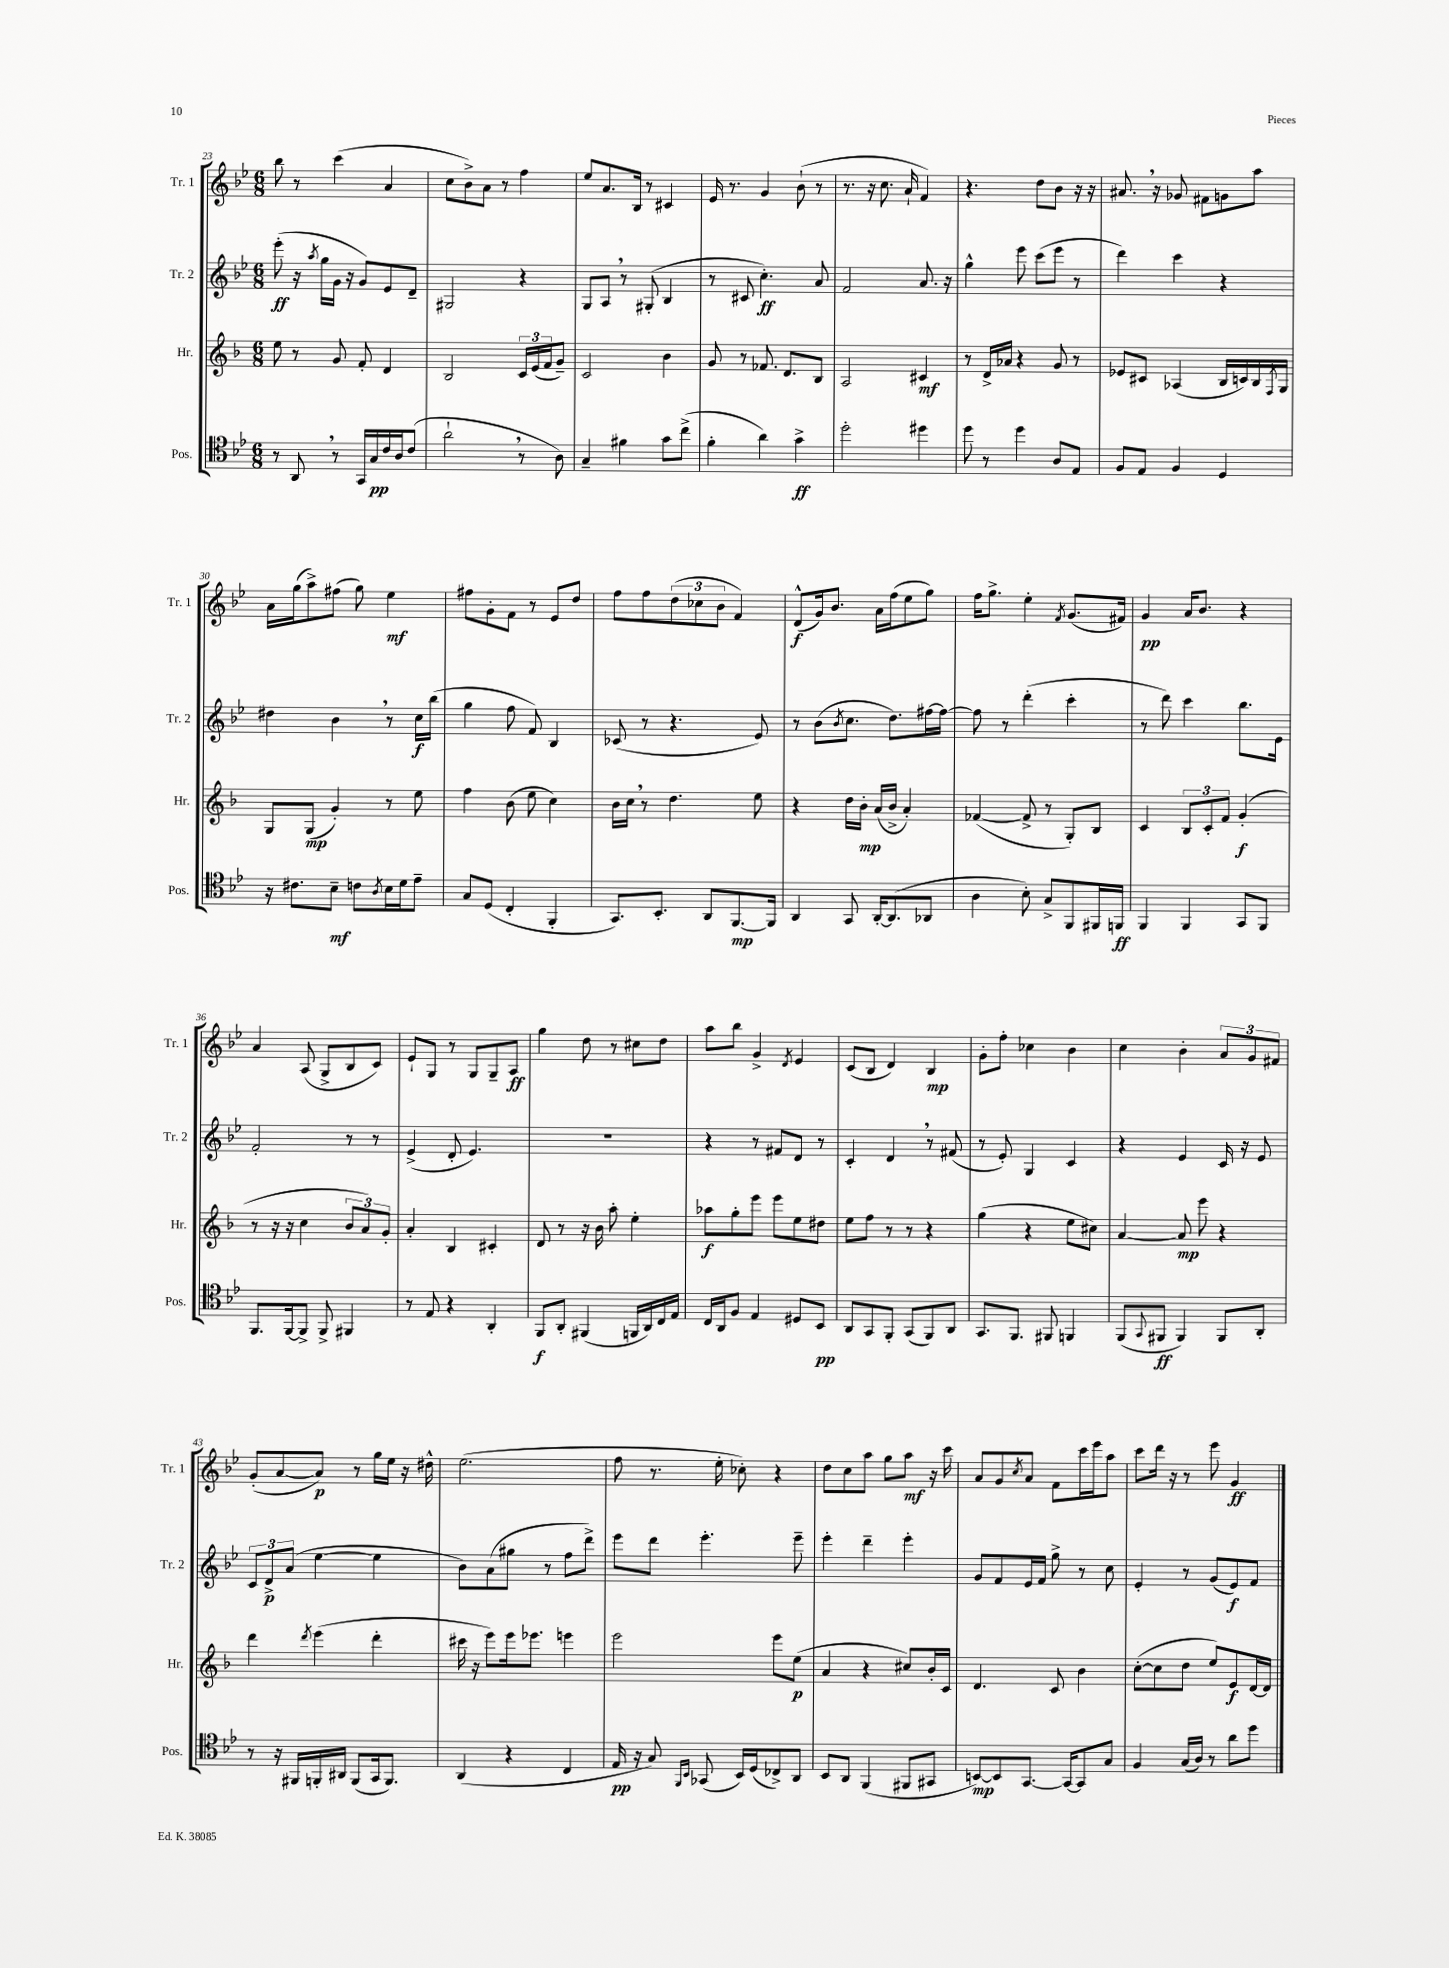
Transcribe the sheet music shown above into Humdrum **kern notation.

**kern	**dynam	**kern	**dynam	**kern	**dynam	**kern	**dynam
*part4	*part4	*part3	*part3	*part2	*part2	*part1	*part1
*staff4	*staff4	*staff3	*staff3	*staff2	*staff2	*staff1	*staff1
*I"Pos.	*	*I"Hr.	*	*I"Tr. 2	*	*I"Tr. 1	*
*I'Pos.	*	*I'Hr.	*	*I'Tr. 2	*	*I'Tr. 1	*
*clefC4	*	*clefG2	*	*clefG2	*	*clefG2	*
*k[b-e-]	*	*k[b-]	*	*k[b-e-]	*	*k[b-e-]	*
*M6/8	*	*M6/8	*	*M6/8	*	*M6/8	*
=23	=23	=23	=23	=23	=23	=23	=23
8r	.	8ee\	.	(8eee-'\	ff	8bb-\	.
8AA,/	.	8r	.	16r	.	8r	.
.	.	.	.	8qaa/	.	.	.
.	.	.	.	16gg\LL	.	.	.
8r	.	8g/	.	16g\JJ	.	(4ccc\	.
.	.	.	.	16r	.	.	.
16GG/LL	.	8f'/	.	8g/L)	.	.	.
16G/	pp	.	.	.	.	.	.
16c/	.	4d/	.	8e-/	.	4a/	.
16A/J	.	.	.	.	.	.	.
(8c/J	.	.	.	8d~/J	.	.	.
=24	=24	=24	=24	=24	=24	=24	=24
2a`,\	.	2B-/	.	2G#X/	.	8cc\L	.
.	.	.	.	.	.	8b-^\)	.
.	.	.	.	.	.	8a\J	.
.	.	.	.	.	.	8r	.
8r	.	24c/LL	.	4r	.	4ff\	.
.	.	(24e/	.	.	.	.	.
.	.	24f/J	.	.	.	.	.
8A\)	.	8g~/J)	.	.	.	.	.
=25	=25	=25	=25	=25	=25	=25	=25
4G~/	.	2c/	.	8G/L	.	8ee-/L	.
.	.	.	.	8A,/J	.	8.a/	.
4f#X\	.	.	.	8r	.	.	.
.	.	.	.	.	.	16B-/Jk	.
.	.	.	.	(8G#X'/	.	8r	.
8g\L	.	4b-\	.	4B-/	.	4c#X/	.
(8cc^\J	.	.	.	.	.	.	.
=26	=26	=26	=26	=26	=26	=26	=26
4f'\	.	8g/	.	8r	.	16e-/	.
.	.	.	.	.	.	8.r	.
.	.	8r	.	8c#X/	.	.	.
4a\)	.	8.f-X/	.	4.cc'\)	ff	4g/	.
.	.	8.d/L	.	.	.	.	.
4g^\	ff	.	.	.	.	(8b-`\	.
.	.	8B-/J	.	8a/	.	8r	.
=27	=27	=27	=27	=27	=27	=27	=27
2dd'\	.	2A/	.	2f/	.	8.r	.
.	.	.	.	.	.	16r	.
.	.	.	.	.	.	8.cc\	.
.	.	.	.	.	.	16a`/	.
4dd#X\	.	4c#X/	mf	8.a/	.	4f/)	.
.	.	.	.	16r	.	.	.
=28	=28	=28	=28	=28	=28	=28	=28
8dd\	.	8r	.	4gg^^\	.	4.r	.
8r	.	16d^/LL	.	.	.	.	.
.	.	16a-X/JJ	.	.	.	.	.
4dd\	.	4r	.	8eee-\	.	.	.
.	.	.	.	(8ccc\L	.	8dd\L	.
8A/L	.	8g/	.	8eee-\J	.	8b-\J	.
8E-/J	.	8r	.	8r	.	16r	.
.	.	.	.	.	.	16r	.
=29	=29	=29	=29	=29	=29	=29	=29
8F/L	.	8e-X/L	.	4ddd\)	.	8.a#X,/	.
8E-/J	.	8c#X/J	.	.	.	.	.
.	.	.	.	.	.	16r	.
4F/	.	(4A-X/	.	4ccc\	.	8g-X/	.
.	.	.	.	.	.	8f#X\L	.
4D/	.	16B-/LL	.	4r	.	8gn\	.
.	.	16cn/)	.	.	.	.	.
.	.	16B-/	.	.	.	8aa\J	.
.	.	8qF/	.	.	.	.	.
.	.	16G/JJ	.	.	.	.	.
!!LO:LB:g=z
=30	=30	=30	=30	=30	=30	=30	=30
16r	.	8G/L	.	4dd#X\	.	16a\LL	.
8.c#X\L	.	.	.	.	.	(16gg\J	.
.	.	(8G/J	mp	.	.	8aa^\)	.
8B-~\J	mf	4g'/)	.	4b-,\	.	(8ff#X\J	.
8cn\L	.	.	.	.	.	8gg\)	.
8qA/	.	.	.	.	.	.	.
16B-\L	.	8r	.	8r	.	4ee-\	mf
16d\J	.	.	.	.	.	.	.
8e-~\J	.	8ee\	.	16cc\LL	f	.	.
.	.	.	.	(16bb-\JJ	.	.	.
=31	=31	=31	=31	=31	=31	=31	=31
8G/L	.	4ff\	.	4gg\	.	8ff#X\L	.
(8D/J	.	.	.	.	.	8g'\	.
4C'/	.	(8b-\	.	8ff\	.	8f\J	.
.	.	8ee\	.	8f/)	.	8r	.
4FF'/	.	4cc\)	.	4B-/	.	8e-/L	.
.	.	.	.	.	.	8dd/J	.
=32	=32	=32	=32	=32	=32	=32	=32
8.GG/L)	.	16b-\LL	.	(8c-X/	.	8ff\L	.
.	.	16cc,\JJ	.	.	.	.	.
.	.	8r	.	8r	.	8ff\	.
8.BB-'/J	.	.	.	.	.	.	.
.	.	4.dd\	.	4.r	.	(12dd\	.
.	.	.	.	.	.	12cc-X\	.
8AA/L	.	.	.	.	.	.	.
.	.	.	.	.	.	12b-\J	.
[8.FF/	mp	.	.	.	.	4f/)	.
.	.	8ee\	.	8e-/)	.	.	.
16FF/Jk]	.	.	.	.	.	.	.
=33	=33	=33	=33	=33	=33	=33	=33
4AA/	.	4r	.	8r	.	(8d^^/L	f
.	.	.	.	(8b-\L	.	16g/k)	.
.	.	.	.	.	.	8.b-/J	.
.	.	.	.	8qb-/	.	.	.
8GG/	.	16dd\LL	.	8.cc\J	.	.	.
.	.	16b-'\JJ	mp	.	.	.	.
[16AA'/KL	.	(16a/LL	.	.	.	16a\LL	.
(8.AA/]	.	16b-^/JJ	.	8.dd\L)	.	(16ff\J	.
.	.	4a'/)	.	.	.	8ee-\	.
8AA-X/J	.	.	.	[16ff#X\L	.	8gg\J)	.
.	.	.	.	16ff#\JJ_	.	.	.
=34	=34	=34	=34	=34	=34	=34	=34
4A\	.	([4f-X/	.	8ff#\]	.	16ff\KL	.
.	.	.	.	.	.	8.gg^\J	.
.	.	.	.	8r	.	.	.
8B-'\)	.	8f-^/]	.	(4ddd'\	.	4ee-'\	.
8G^/L	.	8r	.	.	.	.	.
.	.	.	.	.	.	8qf/	.
8FF/	.	8G'/L)	.	4ccc'\	.	(8.g/L	.
16FF#X/L	.	8B-/J	.	.	.	.	.
16FFn/JJ	ff	.	.	.	.	16f#X/Jk)	.
=35	=35	=35	=35	=35	=35	=35	=35
4FF/	.	4c/	.	8r	.	4g/	pp
.	.	.	.	8ddd\)	.	.	.
4FF/	.	12B-/L	.	4ccc\	.	16a/KL	.
.	.	.	.	.	.	8.b-/J	.
.	.	12c'/	.	.	.	.	.
.	.	12f/J	.	.	.	.	.
8GG/L	.	(4g'/	f	8.bb-\L	.	4r	.
8FF/J	.	.	.	.	.	.	.
.	.	.	.	16e-\Jk	.	.	.
!!LO:LB:g=z
=36	=36	=36	=36	=36	=36	=36	=36
8.FF/L	.	8r	.	2f'/	.	4a/	.
.	.	16r	.	.	.	.	.
[16FF/k	.	16r	.	.	.	.	.
8FF^/J]	.	4cc\	.	.	.	(8A/	.
8FF^/	.	.	.	.	.	8G^/L	.
4FF#X/	.	12b-/L	.	8r	.	8B-/	.
.	.	12a/)	.	.	.	.	.
.	.	.	.	8r	.	8c/J)	.
.	.	12g'/J	.	.	.	.	.
=37	=37	=37	=37	=37	=37	=37	=37
8r	.	4a'/	.	(4e-^/	.	8e-`/L	.
8E-/	.	.	.	.	.	8G/J	.
4r	.	4B-/	.	8d'/	.	8r	.
.	.	.	.	4.e-/)	.	8G/L	.
4AA'/	.	4c#X'/	.	.	.	8G~/	.
.	.	.	.	.	.	8A/J	ff
=38	=38	=38	=38	=38	=38	=38	=38
8FF/L	f	8d/	.	2.r	.	4gg\	.
8AA'/J	.	8r	.	.	.	.	.
(4FF#X/	.	16r	.	.	.	8dd\	.
.	.	16b-\	.	.	.	.	.
.	.	8aa'\	.	.	.	8r	.
16FFn/LL	.	4ee'\	.	.	.	8cc#X\L	.
16AA/)	.	.	.	.	.	.	.
16C/	.	.	.	.	.	8dd\J	.
16E-/JJ	.	.	.	.	.	.	.
=39	=39	=39	=39	=39	=39	=39	=39
16C/LL	.	8aa-X\L	f	4r	.	8aa\L	.
16AA/J	.	.	.	.	.	.	.
8F/J	.	8gg'\	.	.	.	8bb-\J	.
4E-/	.	8eee\J	.	8r	.	4g^/	.
.	.	8eee\L	.	8f#X/L	.	.	.
.	.	.	.	.	.	8qd/	.
8D#X/L	.	8ee\	.	8d/J	.	4e-/	.
8BB-/J	pp	8dd#X\J	.	8r	.	.	.
=40	=40	=40	=40	=40	=40	=40	=40
8AA/L	.	8ee\L	.	4c'/	.	(8c/L	.
8GG/	.	8ff\J	.	.	.	8B-/J	.
8FF'/J	.	8r	.	4d,/	.	4d/)	.
(8GG/L	.	8r	.	.	.	.	.
8FF/)	.	4r	.	8r	.	4B-/	mp
8AA/J	.	.	.	(8f#X/	.	.	.
=41	=41	=41	=41	=41	=41	=41	=41
8.GG/L	.	(4gg\	.	8r	.	8g'\L	.
.	.	.	.	8e-'/)	.	8ff'\J	.
8.FF/J	.	.	.	.	.	.	.
.	.	4r	.	4G/	.	4cc-X\	.
8FF#X/	.	.	.	.	.	.	.
4FFn/	.	8ee\L	.	4c/	.	4b-\	.
.	.	8cc#X\J)	.	.	.	.	.
=42	=42	=42	=42	=42	=42	=42	=42
(8FF/L	.	[4a/	.	4r	.	4cc\	.
8qqGG/	.	.	.	.	.	.	.
8FF#X/J	ff	.	.	.	.	.	.
4FF#/)	.	8a/]	mp	4e-/	.	4b-'\	.
.	.	8eee\	.	.	.	.	.
8FF#/L	.	4r	.	16c/	.	12a/L	.
.	.	.	.	16r	.	.	.
.	.	.	.	.	.	12g/	.
8AA'/J	.	.	.	8e-/	.	.	.
.	.	.	.	.	.	12f#X/J	.
!!LO:LB:g=z
=43	=43	=43	=43	=43	=43	=43	=43
8r	.	4ddd\	.	12c/L	.	(8g'/L	.
.	.	.	.	12d^/	p	.	.
16r	.	.	.	.	.	[8a/	.
.	.	.	.	(12a/J	.	.	.
16FF#X/LL	.	.	.	.	.	.	.
.	.	8qddd/	.	.	.	.	.
16FFn'/	.	(4eee\	.	[4ee-\	.	8a/J])	p
16AA#X/JJ	.	.	.	.	.	.	.
(8FF/L	.	.	.	.	.	8r	.
16GG/k	.	4ddd'\	.	4ee-\]	.	16gg\LL	.
8.FF/J)	.	.	.	.	.	16ee-\JJ	.
.	.	.	.	.	.	16r	.
.	.	.	.	.	.	16dd#X^^\	.
=44	=44	=44	=44	=44	=44	=44	=44
(4AA/	.	16ccc#X\	.	8b-\L)	.	(2.ee-\	.
.	.	16r	.	.	.	.	.
.	.	8eee\L)	.	(8a\	.	.	.
4r	.	16eee\k	.	8gg#X\J	.	.	.
.	.	8.eee-X\J	.	.	.	.	.
.	.	.	.	8r	.	.	.
4C/	.	4eeen\	.	8ff\L	.	.	.
.	.	.	.	8ddd^\J)	.	.	.
=45	=45	=45	=45	=45	=45	=45	=45
16E-/	pp	2eee\	.	8eee-\L	.	8ff\	.
16r	.	.	.	.	.	.	.
8G/)	.	.	.	8ddd\J	.	8.r	.
16qqFF/LL	.	.	.	.	.	.	.
16qqBB-/JJ	.	.	.	.	.	.	.
(8GG-X/	.	.	.	4.eee-'\	.	.	.
.	.	.	.	.	.	16ee-'\	.
16BB-/LL)	.	.	.	.	.	8cc-X'\)	.
(16D/J	.	.	.	.	.	.	.
8C-X^/)	.	8eee\L	.	.	.	4r	.
8AA/J	.	(8ee\J	p	8eee-~\	.	.	.
=46	=46	=46	=46	=46	=46	=46	=46
8BB-/L	.	4a/	.	4eee-'\	.	8dd\L	.
8AA/J	.	.	.	.	.	8cc\	.
(4FF/	.	4r	.	4ddd~\	.	8aa\J	.
.	.	.	.	.	.	8gg\L	.
8FF#X/L	.	8cc#X/L)	.	4eee-'\	.	8aa\J	mf
8GG#X/J	.	16b-'/L	.	.	.	16r	.
.	.	16c/JJ	.	.	.	16ccc\	.
=47	=47	=47	=47	=47	=47	=47	=47
[8BBn/L)	mp	4.d/	.	8g/L	.	8a/L	.
8BB/]	.	.	.	8f/	.	8g/	.
.	.	.	.	.	.	8qcc/	.
[8.GG/J	.	.	.	16e-/L	.	8a/J	.
.	.	.	.	16f/JJ	.	.	.
.	.	8c/	.	8gg^\	.	8f\L	.
16GG/KL_	.	.	.	.	.	.	.
8GG/]	.	4b-\	.	8r	.	16ccc\L	.
.	.	.	.	.	.	16eee-\J	.
8G/J	.	.	.	8cc\	.	8aa\J	.
=48	=48	=48	=48	=48	=48	=48	=48
4F/	.	([8cc'\L	.	4e-'/	.	8ccc\L	.
.	.	8cc\]	.	.	.	16ddd\Jk	.
.	.	.	.	.	.	16r	.
(16G/LL	.	8dd\J	.	8r	.	8r	.
16A/JJ)	.	.	.	.	.	.	.
8r	.	8ee/L)	.	(8g/L	.	8eee-\	.
8a\L	.	8e/	f	8e-/)	f	4g/	ff
8dd\J	.	[16d/L	.	8f/J	.	.	.
.	.	16d/JJ]	.	.	.	.	.
==	==	==	==	==	==	==	==
*-	*-	*-	*-	*-	*-	*-	*-
